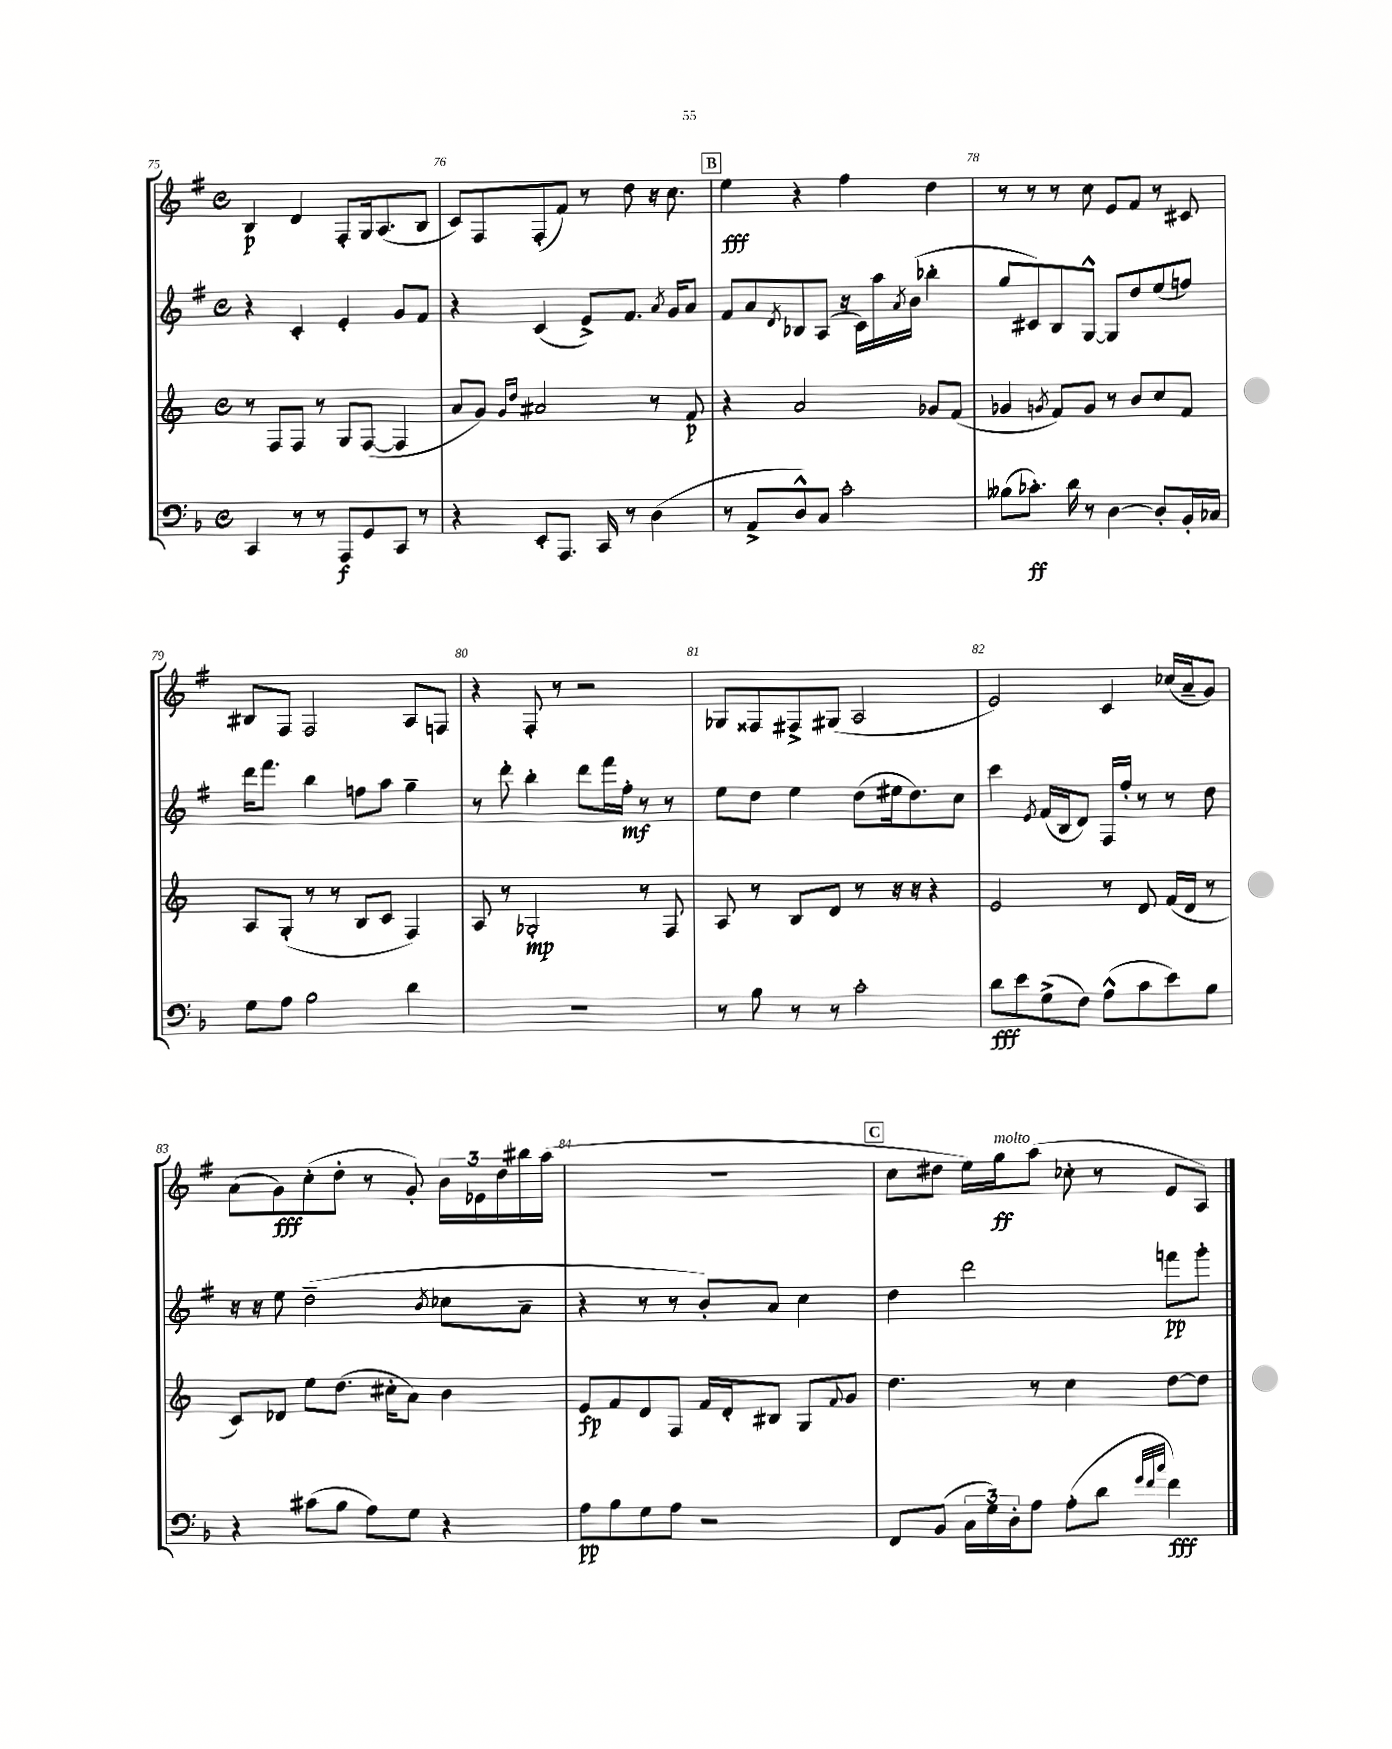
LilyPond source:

<<
\new StaffGroup <<
\new Staff = "s0" {
    \clef treble \key g \major \defaultTimeSignature \time 4/4
    b4\p d'4 fis8-. g16 a8.( b8 |
    c'8) fis8 fis8-.( fis'8) r8 d''8 r16 c''8. |
    \mark \markup { \box "B" } e''4\fff r4 fis''4 d''4 |
    r8 r8 r8 c''8 e'8 fis'8 r8 cis'8 |
    bis8 fis8 fis2 a8 f8 |
    r4 fis8-. r8 r2 |
    ges8 fisis8 fis8-> gis8( a2 |
    e'2) c'4 ces''16( a'16-- g'8) |
    a'8( g'8\fff) c''8-.( d''8-. r8 g'8-.) \tuplet 3/2 { b'16 ees'16 d''16 } bis''16 a''16( |
    R1 |
    \mark \markup { \box "C" } c''8 dis''8 e''16) g''16\ff^\markup { \italic "molto" } a''8( ces''8-. r8 e'8 a8) \bar "|." |
}
\new Staff = "s1" {
    \clef treble \key g \major \defaultTimeSignature \time 4/4
    r4 c'4-. e'4-. g'8 fis'8 |
    r4 c'4( e'8->) fis'8. \acciaccatura { a'8 } g'16 a'8 |
    \mark \markup { \box "B" } fis'8 a'8 \acciaccatura { d'8 } bes8 a8( r16 c'16) a''16 \acciaccatura { a'8 } b'16( bes''4-. |
    g''8 cis'8) b8 g8~-^ g8 d''8 e''8( f''8) |
    d'''16 fis'''8. b''4 f''8 a''8 g''4-- |
    r8 d'''8-. b''4-. d'''8 fis'''16 fis''16-.\mf r8 r8 |
    e''8 d''8 e''4 d''8( eis''16 d''8.) c''8 |
    c'''4 \acciaccatura { e'8 } fis'16( b16 d'8) fis16 fis''16-. r8 r8 d''8 |
    r16 r16 e''8 d''2--( \acciaccatura { b'8 } ces''8 a'8-- |
    r4 r8 r8 b'8-.) a'8 c''4 |
    \mark \markup { \box "C" } d''4 d'''2 f'''8\pp g'''8-. \bar "|." |
}
\new Staff = "s2" {
    \clef treble \key c \major \defaultTimeSignature \time 4/4
    r8 f8 f8 r8 g8 f8~( f4 |
    a'8 g'8) \grace { g'16 d''16 } ais'2 r8 f'8\p |
    \mark \markup { \box "B" } r4 a'2 ges'8 f'8( |
    ges'4 \acciaccatura { g'8 } f'8) g'8 r8 b'8 c''8 f'8 |
    a8 g8-.( r8 r8 b8 c'8 f4) |
    a8 r8 ges2-.\mp r8 f8 |
    a8 r8 b8 d'8 r8 r16 r16 r4 |
    e'2 r8 d'8 f'16( d'16 r8 |
    c'8) des'8 e''8 d''8.( cis''16-. a'8) b'4 |
    e'8\fp f'8 d'8 f8 f'16 d'16-. bis8 g8 \appoggiatura { f'8 } g'8 |
    \mark \markup { \box "C" } d''4. r8 c''4 d''8~ d''8 \bar "|." |
}
\new Staff = "s3" {
    \clef bass \key f \major \defaultTimeSignature \time 4/4
    c,4 r8 r8 a,,8\f g,8 c,8 r8 |
    r4 e,8-. a,,8. c,16 r8 d4( |
    \mark \markup { \box "B" } r8 a,8-> d8-^) c8 c'2-. |
    beses8( ces'8.-.\ff) d'16 r8 d4~ d8-. bes,16-. ces16 |
    g8 a8 bes2 d'4 |
    R1 |
    r8 bes8 r8 r8 c'2-. |
    d'8\fff e'8 g8->( f8) a8-^( c'8 e'8) bes8 |
    r4 cis'8( bes8 a8) g8 r4 |
    a8\pp bes8 g8 a8 r2 |
    \mark \markup { \box "C" } f,8 bes,8( \tuplet 3/2 { c16 g16) d16-. } a8 a8-.( d'8 \grace { g'32 f'32 c''32 } f'4\fff) \bar "|." |
}
>>
>>
\layout { \context { \Score currentBarNumber = #75 \override BarNumber.break-visibility = ##(#f #t #t) barNumberVisibility = #all-bar-numbers-visible } }
